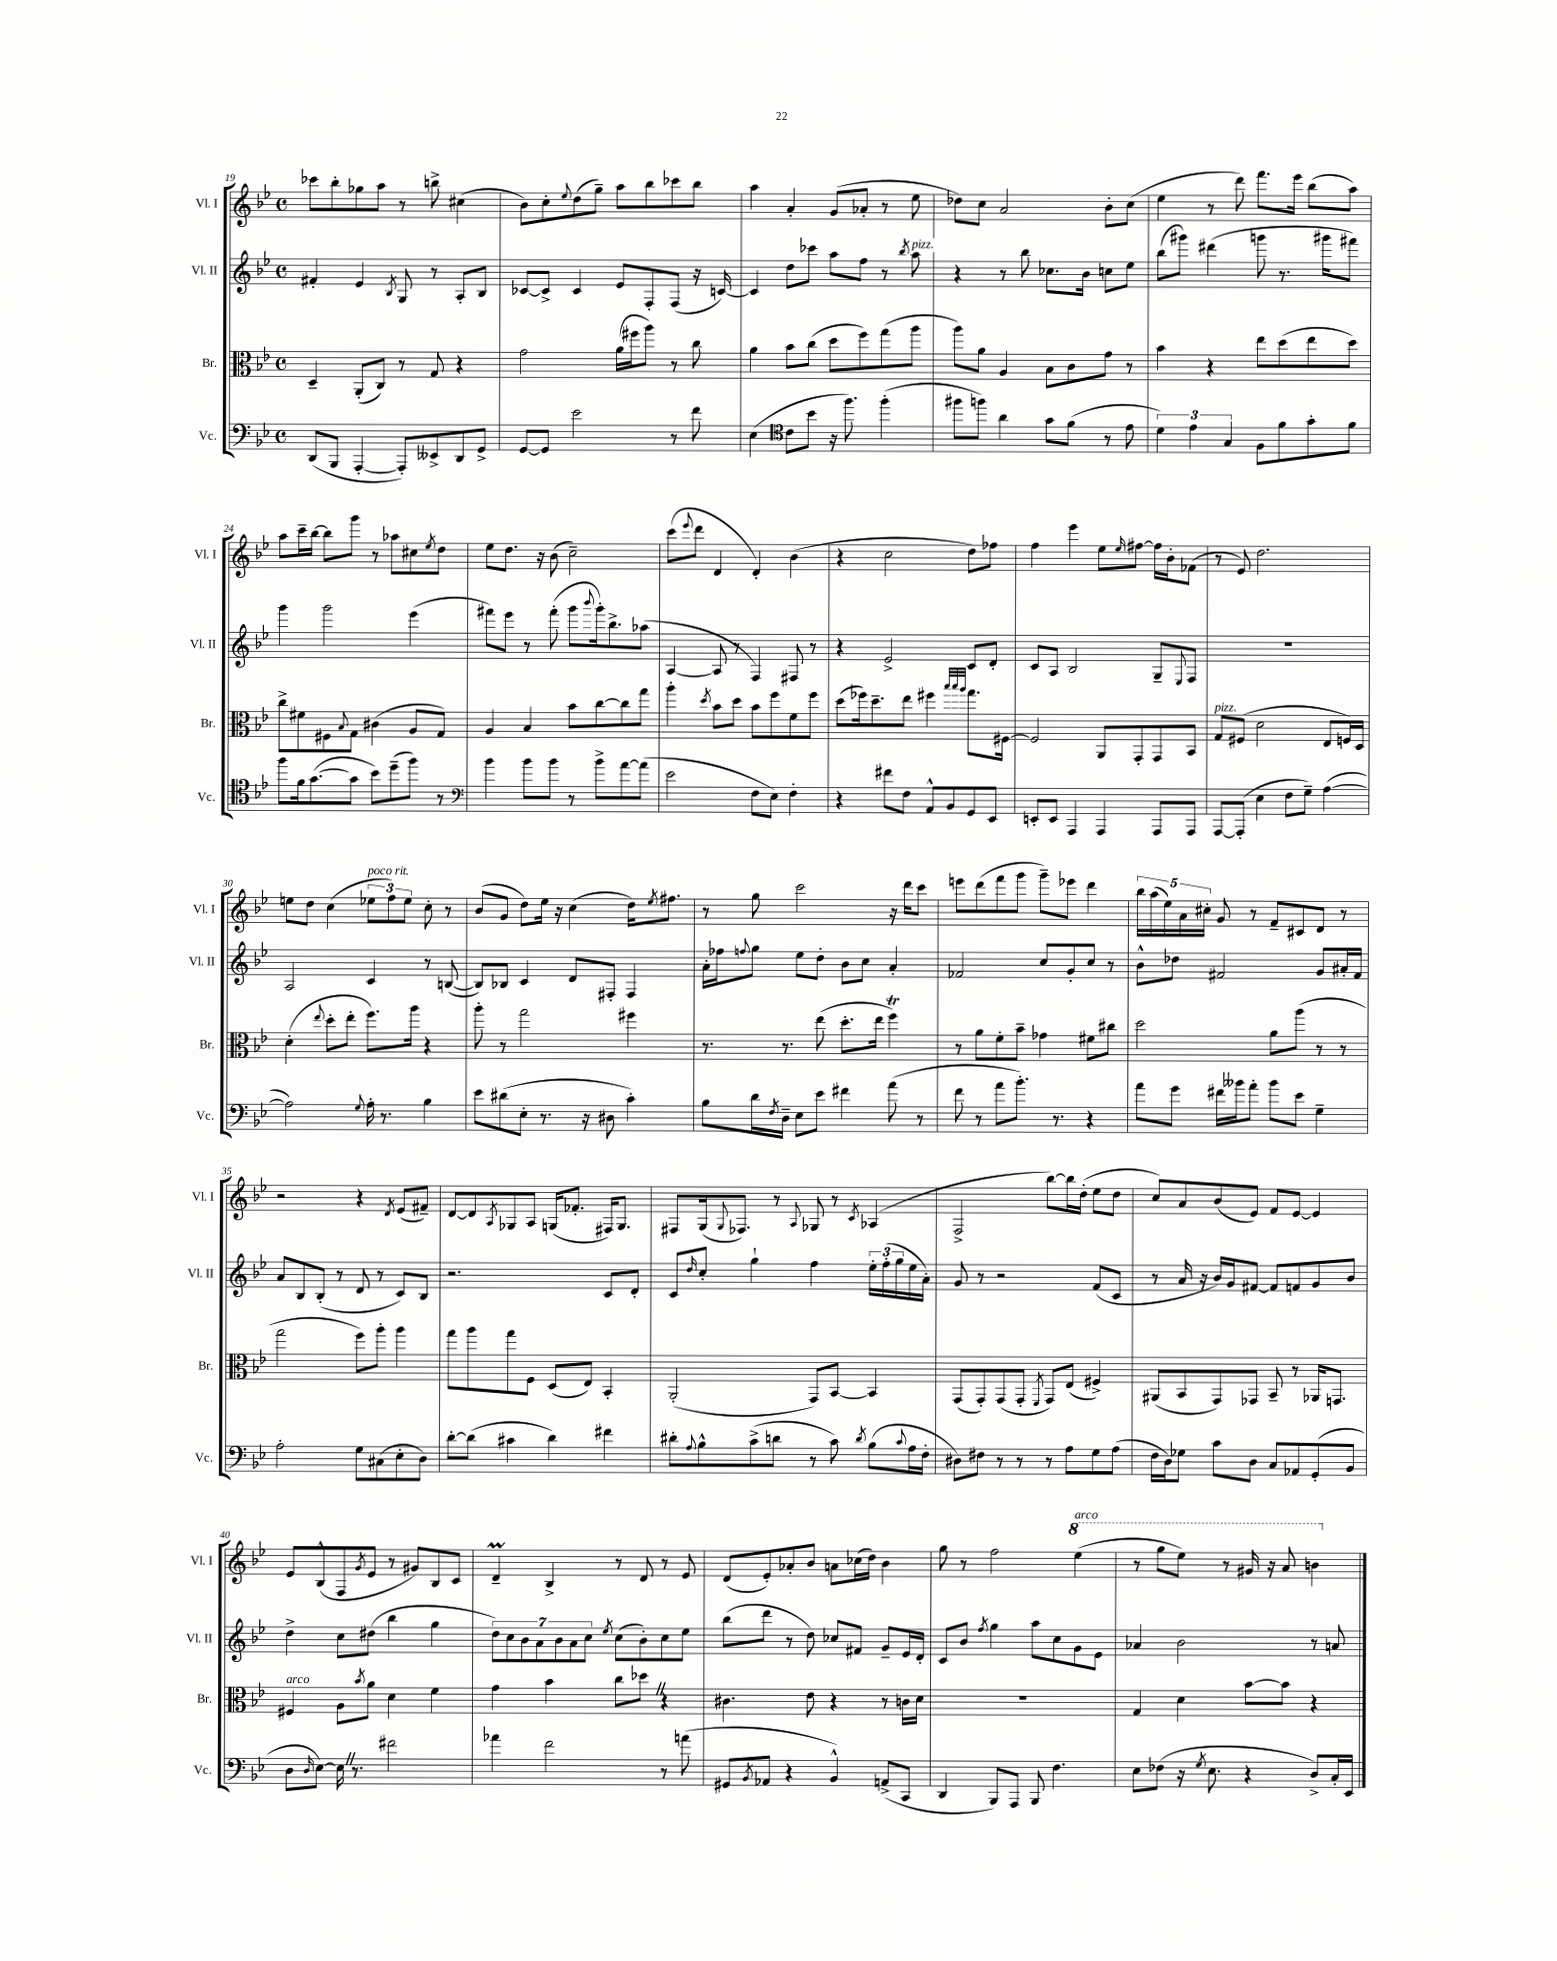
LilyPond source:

<<
\new StaffGroup <<
\new Staff = "s0" \with { instrumentName = "Vl. I" shortInstrumentName = "Vl. I" } {
    \clef treble \key bes \major \defaultTimeSignature \time 4/4
    ces'''8 bes''8-. ges''8 a''8 r8 b''8-> cis''4( |
    bes'8) c''8-. \appoggiatura { ees''8 } d''8( g''8--) a''8 bes''8 ces'''8 bes''8 |
    a''4 a'4-. g'8( aes'8-. r8 ees''8 |
    des''8) c''8 a'2 bes'8-. c''8( |
    ees''4 r8 d'''8) f'''8. ees'''16 bes''8( a''8) |
    a''8 c'''16-- bes''16~ bes''8 g'''8 r8 aes''8 cis''8 \acciaccatura { ees''8 } d''8 |
    ees''8 d''8. r16 bes'8( c''2--) |
    c'''8( \appoggiatura { ees'''8 } d'''8 d'4 d'4-.) bes'4( |
    r4 c''2 d''8) fes''8 |
    f''4 ees'''4 ees''8 \grace { ees''16 } fis''8~ fis''16 bes'16-. fes'8( |
    r8 ees'8) d''2. |
    e''8 d''8 c''4( \tuplet 3/2 { ees''8^\markup { \italic "poco rit." } f''8) ees''8 } c''8-. r8 |
    bes'8( g'8 d''8) ees''16 r16 c''4( d''16) \acciaccatura { ees''8 } fis''8. |
    r8 g''8 c'''2 r16 d'''16 c'''8 |
    e'''8 d'''8( f'''8 g'''8 g'''8--) ees'''8 d'''4 |
    \tuplet 5/4 { bes''16 a''16( ees''16) a'16 cis''16-. } g'8 r8 f'8-- cis'8 d'8 r8 |
    r2 r4 \acciaccatura { d'8 } ees'8( fis'8--) |
    d'8~ d'8 \acciaccatura { a8 } ges8 a8 g16( fes'8.-. fis16) g8. |
    fis8 g16( \appoggiatura { g8 } fes8.) r8 \appoggiatura { a8 } ges8 r8 \acciaccatura { c'8 } aes4( |
    f2-> bes''8~) bes''16 d''16-.( ees''8 d''8 |
    c''8) a'8 bes'8( ees'8) f'8 ees'8~ ees'4 |
    ees'8 bes8-^( f8 \acciaccatura { g'8 } ees'8 r8 gis'8) bes8 c'8 |
    d'4--\prall bes4-> r8 d'8 r8 ees'8 |
    d'8( ees'8-.) aes'8-. bes'8 a'8 ces''16( d''16) bes'4 |
    g''8 r8 f''2 \ottava #1 ees'''4^\markup { \italic "arco" }( |
    r8 g'''8 ees'''8) r8 gis''16 r16 a''8 b''4 \ottava #0 \bar "|." |
}
\new Staff = "s1" \with { instrumentName = "Vl. II" shortInstrumentName = "Vl. II" } {
    \clef treble \key bes \major \defaultTimeSignature \time 4/4
    fis'4-. ees'4 \acciaccatura { bes8 } g8 r8 a8-. bes8 |
    ces'8~ ces'8-> ces'4 ees'8 f8-. f8( r16 c'16~) |
    c'4 d''8 ces'''8 a''8 f''8 r8 \acciaccatura { bes''8 } a''8^\markup { \italic "pizz." } |
    r4 r8 bes''8 ces''8. bes'16 c''8 ees''8 |
    bes''8( gis'''8) dis'''4( g'''8 r8. gis'''16 fis'''8) |
    g'''4 g'''2 ees'''4( |
    fis'''8) ees'''8 r8 fis'''8-.( g'''8 \appoggiatura { bes'''8 } g'''16-.) bes''8.-> aes''8( |
    a4~ a8 r8 f4) fis8 r8 |
    r4 ees'2-> c'8 d'8-. |
    c'8 a8 bes2 g8-- \appoggiatura { ees8 } f8 |
    R1 |
    a2 c'4 r8 b8~( |
    b8) bes8 c'4 d'8 fis8-. fis4 |
    a'16-. fes''16 \appoggiatura { f''8 } g''8 ees''8 d''8-. bes'8 c''8 a'4-. |
    fes'2 c''8 g'8-. c''8 r8 |
    bes'8-^ des''8 fis'2 g'8 ais'16-. fis'16 |
    a'8 bes8 bes8-.( r8 d'8 r8 c'8) bes8 |
    r2. c'8 d'8-. |
    c'8 \grace { d''16 } c''8-. g''4-! f''4 \tuplet 3/2 { ees''16-. f''16-.( g''16 } ees''16 a'16-.) |
    g'8 r8 r2 f'8( c'8 |
    r8 a'16 r16 bes'16) g'16 fis'8~ fis'8 f'8 g'8 bes'8 |
    d''4-> c''8 dis''8( bes''4 g''4 |
    \tuplet 7/4 { d''8) c''8 bes'8 a'8 bes'8 a'8 c''8 } \acciaccatura { ees''8 } c''8( bes'8-.) c''8 ees''8 |
    bes''8( d'''8 r8 d''8) ces''8 fis'8 g'8-- ees'16 d'16-. |
    c'8 bes'8 \acciaccatura { f''8 } g''4 a''8 c''8 g'8 ees'8 |
    aes'4 bes'2 r8 a'8 \bar "|." |
}
\new Staff = "s2" \with { instrumentName = "Br." shortInstrumentName = "Br." } {
    \clef alto \key bes \major \defaultTimeSignature \time 4/4
    d4-- a,8-.( c8) r8 g8 r4 |
    g'2 a'16( fis''16 a''8) r8 c''8 |
    a'4 bes'8 c''8( d''8 f''8) g''8( a''8 |
    a''8) a'8 a4 bes8 c'8 g'8 r8 |
    bes'4 r4 ees''8 d''8( ees''8 d''8) |
    c''8-> fis'8 fis8 \appoggiatura { bes8 } g8 cis'4( a8 g8) |
    a4 bes4 bes'8 c''8~ c''8 g''8 |
    a''4-. \acciaccatura { d''8 } bes'8 d''8 bes'8 f''8 f'8 f''8 |
    d''8( fes''16) d''8.-- ees''8 fis''4 \grace { bes''32 bes''32 a''32 } g''8. fis16~ |
    fis2 a,8 g,8-. g,8 bes,8 |
    g8^\markup { \italic "pizz." } fis8( d'2 ees8 f16) d16 |
    d'4-.( \appoggiatura { ees''8 } d''8-. ees''8-. f''8.) a''16 r4 |
    a''8-. r8 g''2 fis''4 |
    r8. r8. ees''8( d''8.-. ees''16 f''4\trill) |
    r8 a'8 f'8-. bes'8-- ges'4 fis'8 cis''8 |
    d''2 a'8 a''8( r8 r8 |
    g''2 f''8) a''8-. a''4 |
    g''8 a''8 g''8 f8 d8( ees8) bes,4-. |
    a,2-.( g,8) bes,8~ bes,4 |
    g,8( g,8-.) g,8( g,8-. \acciaccatura { f,8 } g,8) ees8( fis4->) |
    ais,8( bes,8 g,8) ges,8 bes,8-- r8 aes,16 g,8. |
    fis4^\markup { \italic "arco" } a8 \acciaccatura { bes'8 } a'8 d'4 f'4 |
    g'4 bes'4 c''8 des''8 \once \override BreathingSign.text = \markup { \musicglyph "scripts.caesura.straight" } \breathe r4 |
    cis'4. ees'8 r4 r8 c'16 d'16 |
    R1 |
    g4 d'4 bes'8~ bes'8 r4 \bar "|." |
}
\new Staff = "s3" \with { instrumentName = "Vc." shortInstrumentName = "Vc." } {
    \clef bass \key bes \major \defaultTimeSignature \time 4/4
    d,8( bes,,8 a,,4~-. a,,8-.) eeses,8-> d,8 g,8-> |
    g,8~ g,8 ees'2 r8 f'8 |
    ees4( \clef tenor c'8 bes'8 r16 f''8.) f''4-.( |
    fis''8 f''8) a'4 g'8 f'8( r8 ees'8 |
    \tuplet 3/2 { d'4) ees'4 g4 } f8 f'8 g'8-. f'8 |
    f''8 f'16 g'8.~( g'8 bes'8) d''8--( f''8) r8 |
    \clef bass bes'4 bes'8 bes'8 r8 bes'8-> a'8~ a'8( |
    ees'2 f8 ees8) f4-. |
    r4 fis'8 f8 a,8-^ bes,8 g,8 ees,8 |
    e,8-. e,8 a,,4 a,,4 a,,8 a,,8 |
    a,,8~ a,,8-.( ees4 f8 g8--) a4~( |
    a2) \appoggiatura { g8 } a16-. r8. bes4 |
    ees'8 dis'8( ees8-. r8. r16 dis8 c'4-.) |
    bes8 d'16 \acciaccatura { f8 } d16-- ees8 ees'8 fis'4 a'8( r8 |
    f'8 r8 a'8 bes'8.-.) r8. r4 |
    a'8 g'8 fis'16 beses'16 a'8-. beses'8 ees'8 g4-- |
    a2-. g8 cis8( ees8-. d8) |
    d'8~-. d'8( cis'4 d'4) fis'4 |
    dis'8-. \appoggiatura { a8 } bes8-^ c'8->( d'8 r8 c'8) \acciaccatura { d'8 } bes8( \appoggiatura { c'8 } a16 f16-. |
    dis8) fis8 r8 r8 r8 a8 g8 a8( |
    f16 d16) ges8 c'8 d8 c8 aes,8 g,8-.( bes,8 |
    d8 \grace { d16 } ees8~) ees16 \once \override BreathingSign.text = \markup { \musicglyph "scripts.caesura.straight" } \breathe r8. fis'2 |
    aes'4 f'2 r8 a'8( |
    gis,8 \acciaccatura { bes,8 } aes,8 r4 bes,4-^) a,8->( c,8 |
    d,4 bes,,8) a,,8 bes,,8 f4. |
    ees8 fes8( r16 \acciaccatura { g8 } ees8. r4 d8->) c16-. ees,16 \bar "|." |
}
>>
>>
\layout { \context { \Score currentBarNumber = #19 } }
